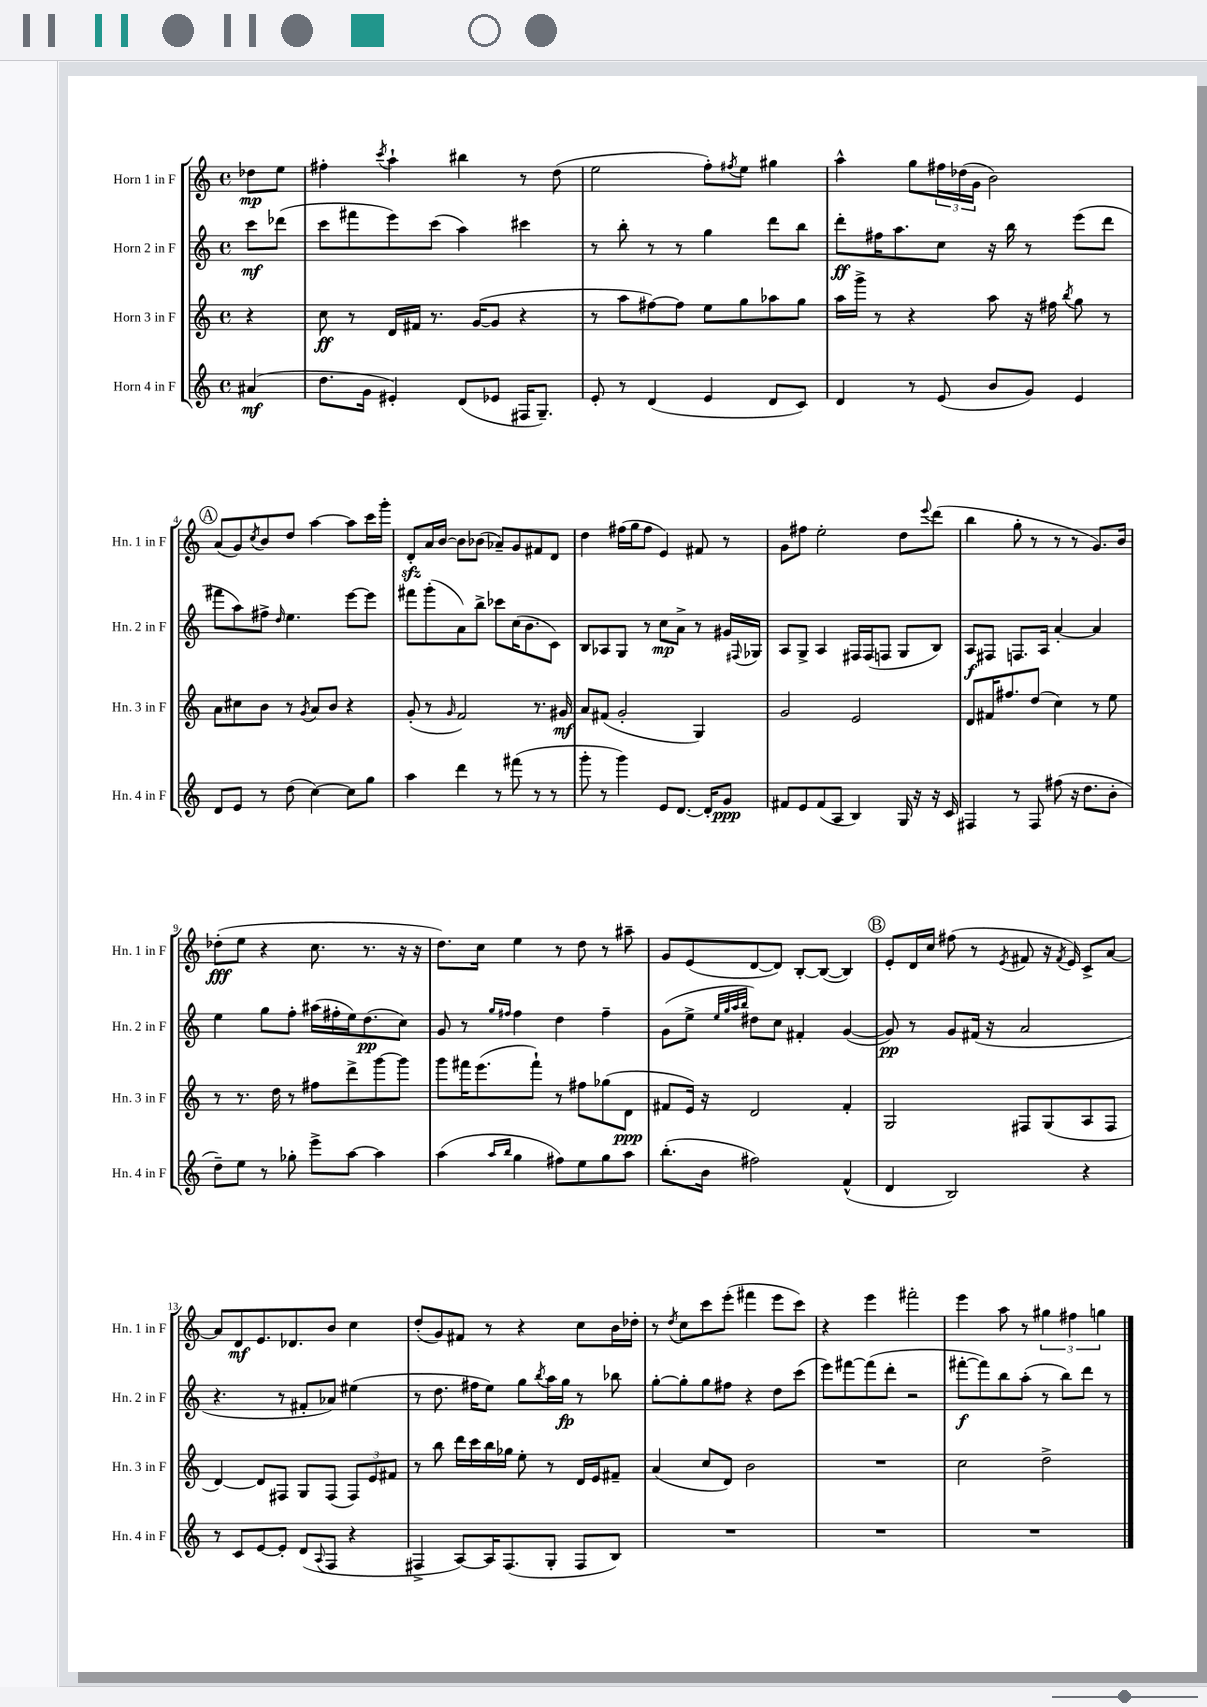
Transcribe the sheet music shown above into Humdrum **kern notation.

**kern	**dynam	**kern	**dynam	**kern	**dynam	**kern	**dynam
*part4	*part4	*part3	*part3	*part2	*part2	*part1	*part1
*staff4	*staff4	*staff3	*staff3	*staff2	*staff2	*staff1	*staff1
*I"Horn 4 in F	*	*I"Horn 3 in F	*	*I"Horn 2 in F	*	*I"Horn 1 in F	*
*I'Hn. 4 in F	*	*I'Hn. 3 in F	*	*I'Hn. 2 in F	*	*I'Hn. 1 in F	*
*clefG2	*	*clefG2	*	*clefG2	*	*clefG2	*
*k[]	*	*k[]	*	*k[]	*	*k[]	*
*M4/4	*	*M4/4	*	*M4/4	*	*M4/4	*
*met(c)	*	*met(c)	*	*met(c)	*	*met(c)	*
=	=	=	=	=	=	=	=
(4a#X/	mf	4r	.	8ccc\L	mf	8dd-X\L	mp
.	.	.	.	(8ddd-X\J	.	8ee\J	.
=1	=1	=1	=1	=1	=1	=1	=1
8.dd\L	.	8cc\	ff	8ccc\L	.	4ff#X'\	.
.	.	8r	.	8fff#X\	.	.	.
16g\Jk	.	.	.	.	.	.	.
.	.	.	.	.	.	8qccc/	.
4e#X'/)	.	16d/LL	.	8eee\)	.	4aa`\	.
.	.	16f#X/JJ	.	.	.	.	.
.	.	8.r	.	(8ccc\J	.	.	.
(8d/L	.	.	.	4aa\)	.	4bb#X\	.
.	.	([16g/KL	.	.	.	.	.
8e-X/J	.	8g/J]	.	.	.	.	.
16F#X/KL	.	4r	.	4ccc#X\	.	8r	.
8.G~/J)	.	.	.	.	.	.	.
.	.	.	.	.	.	(8dd\	.
=2	=2	=2	=2	=2	=2	=2	=2
8e'/	.	8r	.	8r	.	2ee\	.
8r	.	8aa\L	.	8bb'\	.	.	.
(4d/	.	[8ff#X\)	.	8r	.	.	.
.	.	8ff#\J]	.	8r	.	.	.
4e/	.	8ee\L	.	4gg\	.	8ff'\L)	.
.	.	.	.	.	.	8qff#X/	.
.	.	8gg\	.	.	.	8ee\J	.
8d/L	.	8aa-X\	.	8ddd\L	.	4gg#X\	.
8c/J)	.	8gg\J	.	8bb\J	.	.	.
=3	=3	=3	=3	=3	=3	=3	=3
4d/	.	16aa\LL	.	8ddd'\L	ff	4aa^^\	.
.	.	16ggg^\JJ	.	.	.	.	.
.	.	8r	.	16ff#X\K	.	.	.
.	.	.	.	8.aa\	.	.	.
8r	.	4r	.	.	.	8gg\L	.
(8e/	.	.	.	8cc\J	.	24ff#X\L	.
.	.	.	.	.	.	(24dd-X\	.
.	.	.	.	.	.	24g\JJ	.
8b/L	.	8aa\	.	16r	.	2b\)	.
.	.	.	.	16bb\	.	.	.
8g/J)	.	16r	.	8r	.	.	.
.	.	16ff#X\	.	.	.	.	.
.	.	8qbb/	.	.	.	.	.
4e/	.	8gg\	.	(8eee\L	.	.	.
.	.	8r	.	8ddd\J	.	.	.
!!LO:LB:g=z
!!LO:REH:place=s1:t=A
=4	=4	=4	=4	=4	=4	=4	=4
8d/L	.	8a\L	.	8fff#X\L	.	(8a/L	.
8e/J	.	8cc#X\	.	8aa\)	.	8g/)	.
.	.	.	.	.	.	8qcc/	.
8r	.	8b\J	.	8ff#X^\J	.	8b/	.
.	.	.	.	16qqdd/	.	.	.
(8dd\	.	8r	.	4.ee\	.	8dd/J	.
.	.	8qg/	.	.	.	.	.
[4cc\)	.	8a/L	.	.	.	[4aa\	.
.	.	8b/J	.	.	.	.	.
8cc\L]	.	4r	.	[8eee\L	.	8aa\L]	.
8gg\J	.	.	.	8eee\J]	.	16ccc\L	.
.	.	.	.	.	.	16ggg'\JJ	.
=5	=5	=5	=5	=5	=5	=5	=5
4aa\	.	(8g'/	.	8fff#X\L	.	8dzz'/L	.
.	.	8r	.	(8ggg'\	.	16a/L	.
.	.	.	.	.	.	[16b/JJ	.
.	.	16qqg/	.	.	.	.	.
4ddd\	.	2f/)	.	8a\)	.	8b\L]	.
.	.	.	.	8bb^\J	.	(8b-X\J	.
8r	.	.	.	8ccc-X\L	.	8a-X~/L)	.
(8fff#X\	.	.	.	(16cc\K	.	8g/	.
.	.	.	.	8.b\	.	.	.
8r	.	8.r	.	.	.	8f#X/	.
8r	.	.	.	8c\J)	.	8d/J	.
.	.	16g#X/	mf	.	.	.	.
=6	=6	=6	=6	=6	=6	=6	=6
8ggg'\	.	8a/L	.	8B/L	.	4dd\	.
8r	.	(8f#X/J	.	8A-X/	.	.	.
4ggg\)	.	2g'/	.	8G/J	.	(16ff#X\LL	.
.	.	.	.	.	.	16gg\J	.
.	.	.	.	8r	.	8ff#\J	.
8e/L	.	.	.	8cc\L	mp	4e/)	.
[8.d/J	.	.	.	8a^\J	.	.	.
.	.	4G/)	.	8r	.	8f#X/	.
16d'/KL]	.	.	.	.	.	.	.
8g/J	ppp	.	.	16g#X/LL	.	8r	.
.	.	.	.	8qqF#X/	.	.	.
.	.	.	.	16G-X/JJ	.	.	.
=7	=7	=7	=7	=7	=7	=7	=7
8f#X/L	.	2g/	.	8A/L	.	8g\L	.
8e/	.	.	.	8G^/J	.	8ff#X\J	.
(8f#/	.	.	.	4A/	.	2ee'\	.
8A/J	.	.	.	.	.	.	.
4B/)	.	2e/	.	16F#X/LL	.	.	.
.	.	.	.	(16F#/J	.	.	.
.	.	.	.	8Fn/J	.	.	.
16G/	.	.	.	8G/L	.	8dd\L	.
16r	.	.	.	.	.	.	.
.	.	.	.	.	.	8qqeee/	.
16r	.	.	.	8B/J)	.	(8ddd\J	.
16c/	.	.	.	.	.	.	.
=8	=8	=8	=8	=8	=8	=8	=8
4F#X/	.	8d/L	.	8A/L	f	4bb\	.
.	.	16f#X/K	.	8F#X/J	.	.	.
.	.	8.ff#X/	.	.	.	.	.
8r	.	.	.	8.Fn/L	.	8gg'\	.
8F#/	.	(8dd/J	.	.	.	8r	.
.	.	.	.	16A/Jk	.	.	.
(8ff#X\	.	4cc\)	.	[4a'/	.	8r	.
16r	.	.	.	.	.	8r	.
8.dd\L	.	.	.	.	.	.	.
.	.	8r	.	4a/]	.	8.g/L)	.
8b'\J	.	8ee\	.	.	.	.	.
.	.	.	.	.	.	16b/Jk	.
!!LO:LB:g=z
=9	=9	=9	=9	=9	=9	=9	=9
8dd~\L)	.	8r	.	4ee\	.	(8dd-X'\L	fff
8ee\J	.	8.r	.	.	.	8ee\J	.
8r	.	.	.	8gg\L	.	4r	.
.	.	16dd\	.	.	.	.	.
8gg-X'\	.	8r	.	8ff'\J	.	.	.
8eee^\L	.	8ff#X\L	.	(16aa#X\LL	.	8.cc\	.
.	.	.	.	16ff#X'\	.	.	.
[8aa\J	.	8ddd^\	.	16ee\J)	.	.	.
.	.	.	.	(8.dd\	pp	8.r	.
4aa\]	.	[8ggg\	.	.	.	.	.
.	.	8ggg\J]	.	8cc\J)	.	16r	.
.	.	.	.	.	.	16r	.
=10	=10	=10	=10	=10	=10	=10	=10
(4aa\	.	8ggg\L	.	8g/	.	8.dd\L)	.
.	.	16fff#X\K	.	8r	.	.	.
.	.	(8.eee\	.	.	.	16cc\Jk	.
16qqaa/LL	.	.	.	16qqgg/LL	.	.	.
16qqbb/JJ	.	.	.	16qqff#X/JJ	.	.	.
4gg\	.	.	.	4ff#\	.	4ee\	.
.	.	8fff#`\J)	.	.	.	.	.
8ff#X\L)	.	8r	.	4dd\	.	8r	.
8ee\	.	8ff#X\L	.	.	.	8dd\	.
8gg\	.	(8gg-X\	.	4ff#~\	.	8r	.
8aa\J	.	8d\J	ppp	.	.	8aa#X~\	.
=11	=11	=11	=11	=11	=11	=11	=11
(8.bb'\L	.	8f#X/L	.	(8g\L	.	8g/L	.
.	.	16e/Jk)	.	8ee^\J	.	(8e/	.
16b\Jk	.	16r	.	.	.	.	.
.	.	.	.	32qqee/LLL	.	.	.
.	.	.	.	32qqgg/	.	.	.
.	.	.	.	32qqaa/	.	.	.
.	.	.	.	32qqbb/JJJ	.	.	.
2ff#X\)	.	2d/	.	8dd#X\L)	.	[8d/	.
.	.	.	.	8cc\J	.	8d/J])	.
.	.	.	.	4f#X'/	.	[8B'/L	.
.	.	.	.	.	.	(8B/J_	.
(4f^^/	.	4f#'/	.	([4g/	.	4B/])	.
!!LO:REH:place=s1:t=B
=12	=12	=12	=12	=12	=12	=12	=12
4d/	.	2G/	.	8g/])	pp	8e'/L	.
.	.	.	.	8r	.	16d/L	.
.	.	.	.	.	.	16cc/JJ	.
2B/)	.	.	.	8g/L	.	(8ff#X\	.
.	.	.	.	(16f#X/Jk	.	8r	.
.	.	.	.	16r	.	.	.
.	.	.	.	.	.	8qe/	.
.	.	8F#X/L	.	2a/	.	8f#X/	.
.	.	(8G/	.	.	.	16r	.
.	.	.	.	.	.	8qf#/	.
.	.	.	.	.	.	16e/)	.
4r	.	8A/	.	.	.	8c^/L	.
.	.	8F#/J	.	.	.	[8a/J	.
!!LO:LB:g=z
=13	=13	=13	=13	=13	=13	=13	=13
8r	.	[4d/)	.	4.r	.	8a/L]	.
8c/L	.	.	.	.	.	8d/	mf
[8e/	.	8d/L]	.	.	.	8.e/	.
8e'/J]	.	8F#X/J	.	8r	.	.	.
.	.	.	.	.	.	8.d-X/	.
(8d/L	.	8G/L	.	8f#X'/L	.	.	.
8qqA/	.	.	.	.	.	.	.
8F/J	.	(8F#/J	.	8a-X/J)	.	8b/J	.
4r	.	12F#/L)	.	(4ee#X\	.	4cc\	.
.	.	12e/	.	.	.	.	.
.	.	12f#X/J	.	.	.	.	.
=14	=14	=14	=14	=14	=14	=14	=14
4F#X^/	.	8r	.	8r	.	(8dd'/L	.
.	.	8bb\	.	8.dd\	.	8g/)	.
[8A/L)	.	16ddd\LL	.	.	.	8f#X/J	.
.	.	16ccc\	.	16ff#X\KL	.	.	.
16A/K]	.	16bb\	.	8ee\J)	.	8r	.
(8.F#/	.	16gg-X\JJ	.	.	.	.	.
.	.	8ee'\	.	8gg\L	.	4r	.
.	.	.	.	8qbb/	.	.	.
8G'/J	.	8r	.	16aa\L	.	.	.
.	.	.	.	16gg\JJ	fp	.	.
8F#/L	.	16d/LL	.	8r	.	8cc\L	.
.	.	16e/J	.	.	.	.	.
8B/J)	.	8f#X~/J	.	8bb-X\	.	16b\L	.
.	.	.	.	.	.	16dd-X'\JJ	.
=15	=15	=15	=15	=15	=15	=15	=15
1r	.	(4a/	.	[8gg'\L	.	8r	.
.	.	.	.	.	.	8qdd/	.
.	.	.	.	8gg'\]	.	8cc\L	.
.	.	8cc/L	.	8gg\	.	8ccc\	.
.	.	8d/J)	.	8ff#X\J	.	(8eee'\J	.
.	.	2b\	.	4r	.	4fff#X\	.
.	.	.	.	8dd\L	.	8eee\L	.
.	.	.	.	(8ccc\J	.	8ccc\J)	.
=16	=16	=16	=16	=16	=16	=16	=16
1r	.	1r	.	8eee\L)	.	4r	.
.	.	.	.	[8fff#X\	.	.	.
.	.	.	.	(8fff#\]	.	4eee\	.
.	.	.	.	8ddd'\J	.	.	.
.	.	.	.	2r	.	2fff#X'\	.
=17	=17	=17	=17	=17	=17	=17	=17
1r	.	2cc\	.	[8fff#X'\L	f	4eee\	.
.	.	.	.	8fff#\])	.	.	.
.	.	.	.	8bb\	.	8aa\	.
.	.	.	.	(8aa'\J	.	8r	.
.	.	2dd^\	.	8r	.	6gg#X\	.
.	.	.	.	8bb\L)	.	.	.
.	.	.	.	.	.	6ff#X\	.
.	.	.	.	8ddd\J	.	.	.
.	.	.	.	.	.	6ggn\	.
.	.	.	.	8r	.	.	.
==	==	==	==	==	==	==	==
*-	*-	*-	*-	*-	*-	*-	*-
